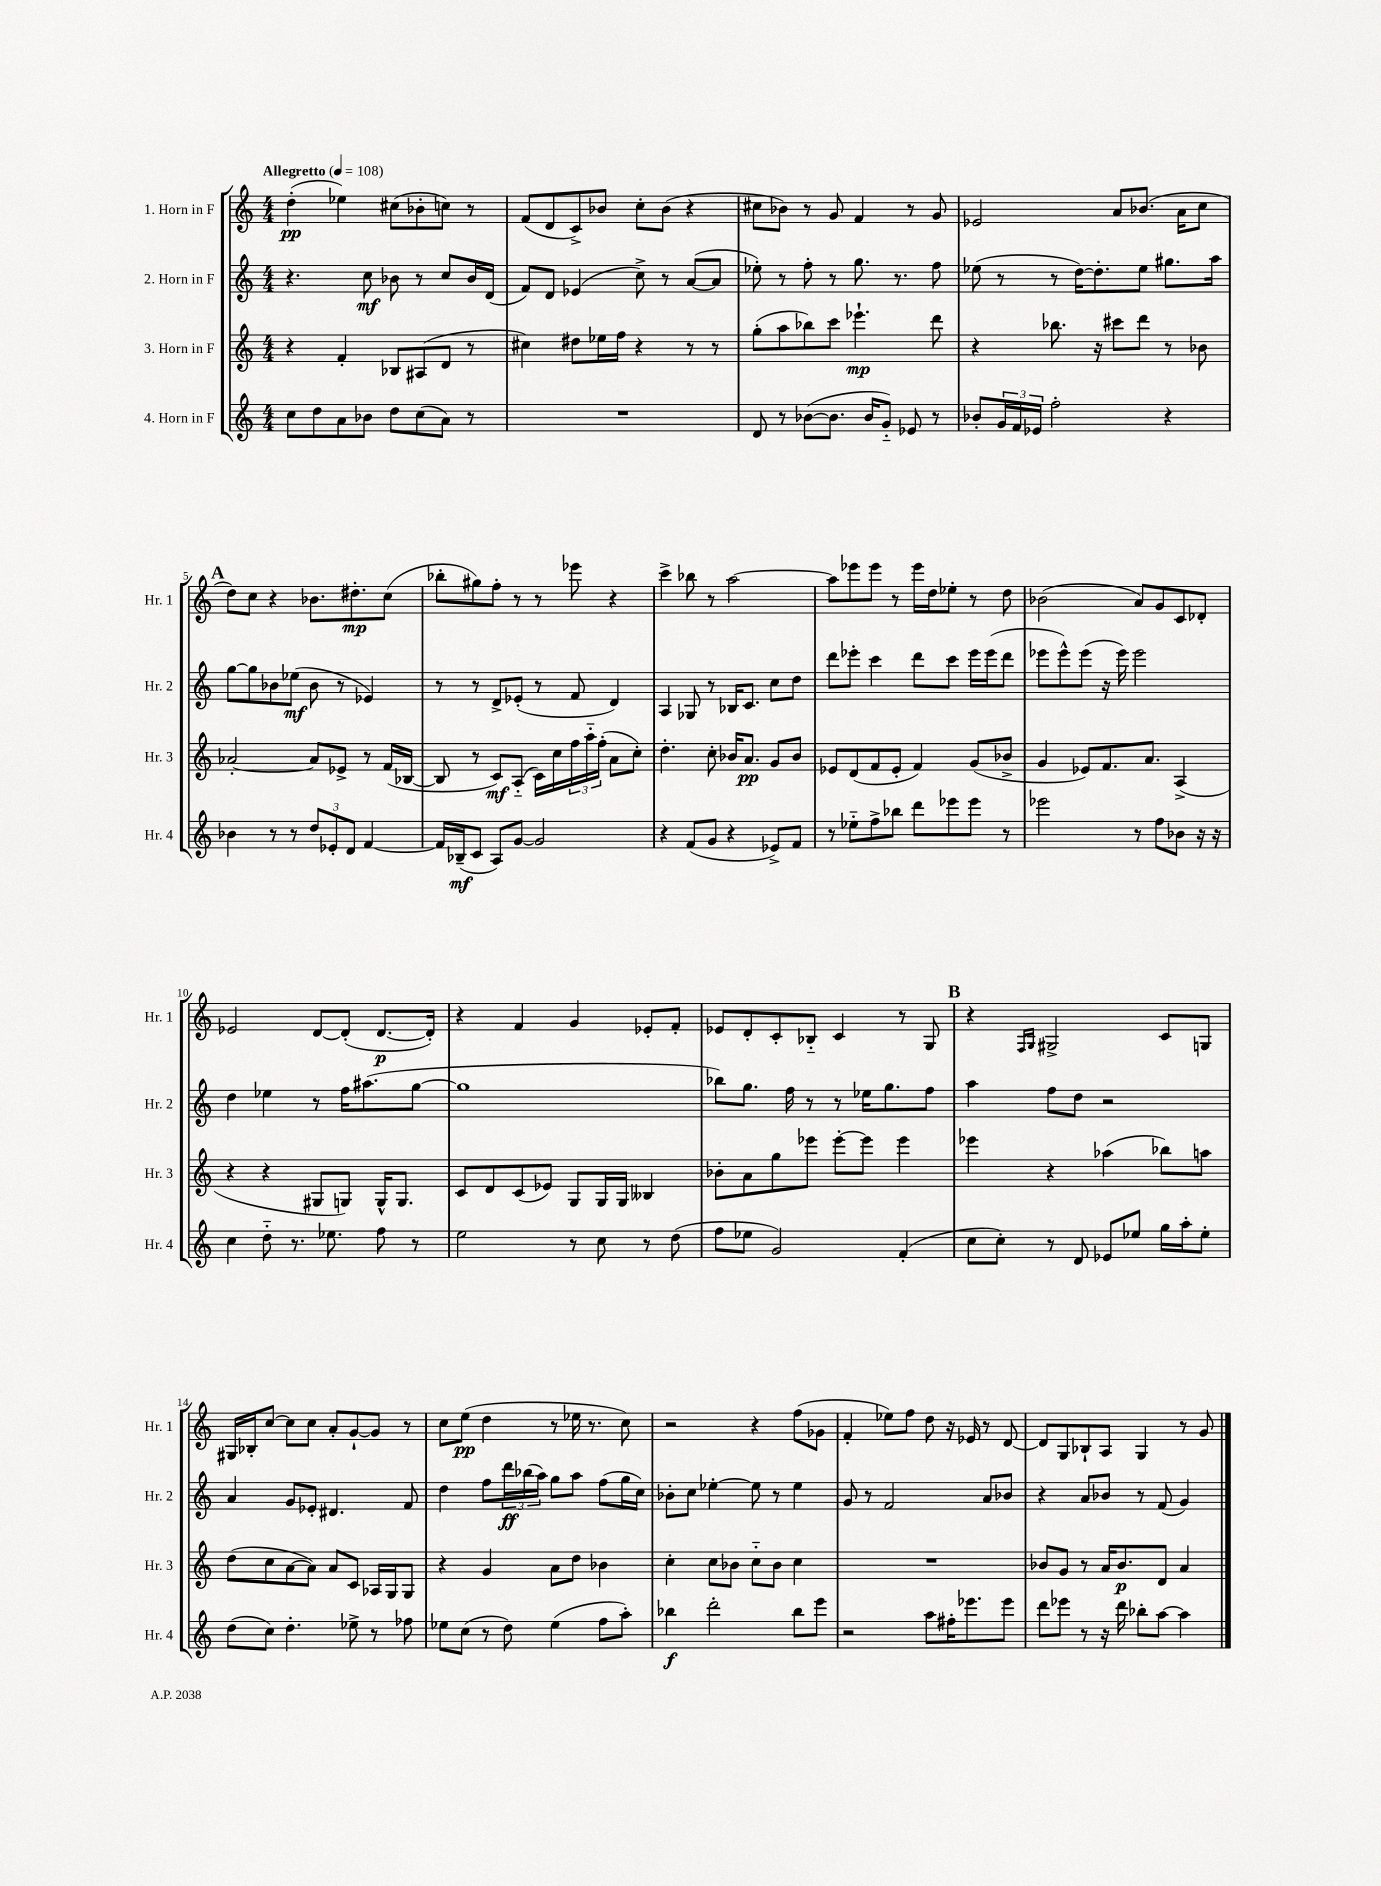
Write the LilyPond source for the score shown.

<<
\new StaffGroup <<
\new Staff = "s0" \with { instrumentName = "1. Horn in F" shortInstrumentName = "Hr. 1" } {
    \clef treble \key c \major \numericTimeSignature \time 4/4 \tempo "Allegretto" 4 = 108
    d''4-.\pp( ees''4) cis''8( bes'8-. c''8) r8 |
    f'8( d'8 c'8->) bes'8 c''8-. bes'8( r4 |
    cis''8 bes'8) r8 g'8 f'4 r8 g'8 |
    ees'2 a'8 bes'8.( a'16 c''8 |
    \mark \markup { \bold "A" } d''8) c''8 r4 bes'8. dis''8.-.\mp c''8( |
    bes''8-. gis''8) f''8-. r8 r8 ees'''8 r4 |
    c'''4-> bes''8 r8 a''2~ |
    a''8 ees'''8 ees'''8 r8 ees'''16 d''16 ees''8-. r8 d''8 |
    bes'2( a'8) g'8 c'8 des'8-. |
    ees'2 d'8~ d'8-.( d'8.~\p d'16-.) |
    r4 f'4 g'4 ees'8-. f'8-. |
    ees'8 d'8-. c'8-. bes8-_ c'4 r8 g8 |
    \mark \markup { \bold "B" } r4 \grace { f16 g16 } gis2-> c'8 g8 |
    gis16 bes16-. c''8~ c''8 c''8 a'8-. g'8~-! g'8 r8 |
    c''8 e''8\pp( d''4 r8 ees''16 r8. c''8) |
    r2 r4 f''8( ges'8 |
    f'4-. ees''8) f''8 d''8 r16 ees'16 r8 d'8~ |
    d'8 g8 bes8-! a8 g4 r8 g'8 \bar "|." |
}
\new Staff = "s1" \with { instrumentName = "2. Horn in F" shortInstrumentName = "Hr. 2" } {
    \clef treble \key c \major \numericTimeSignature \time 4/4
    r4. c''8\mf bes'8 r8 c''8 bes'16 d'16( |
    f'8) d'8 ees'4( c''8->) r8 a'8~( a'8 |
    ees''8-.) r8 f''8-. r8 g''8. r8. f''8 |
    ees''8( r8 r8 d''16~) d''8.-. ees''8 gis''8. a''16 |
    \mark \markup { \bold "A" } g''8~ g''8 bes'8 ees''8\mf( bes'8 r8 ees'4) |
    r8 r8 d'8-> ees'8-.( r8 f'8 d'4) |
    a4 ges8 r8 bes16 c'8. c''8 d''8 |
    d'''8 ees'''8-. c'''4 d'''8 c'''8 ees'''16 ees'''16( d'''8 |
    ees'''8 ees'''8-^) ees'''8( r16 ees'''16) ees'''2 |
    d''4 ees''4 r8 f''16 ais''8.( g''8~ |
    g''1 |
    bes''8) g''8. f''16 r8 r8 ees''16 g''8. f''8 |
    \mark \markup { \bold "B" } a''4 f''8 d''8 r2 |
    a'4 g'8 ees'8-. dis'4. f'8 |
    d''4 f''8 \tuplet 3/2 { d'''16\ff bes''16( a''16) } g''8 a''8 f''8( g''16 c''16) |
    bes'8-. c''8 ees''4~-. ees''8 r8 ees''4 |
    g'8 r8 f'2 a'8 bes'8 |
    r4 a'8 bes'8 r8 f'8( g'4) \bar "|." |
}
\new Staff = "s2" \with { instrumentName = "3. Horn in F" shortInstrumentName = "Hr. 3" } {
    \clef treble \key c \major \numericTimeSignature \time 4/4
    r4 f'4-. bes8 ais8( d'8 r8 |
    cis''4) dis''8 ees''16 f''16 r4 r8 r8 |
    g''8-.( a''8 bes''8) c'''8 ees'''4.-!\mp d'''8 |
    r4 bes''8. r16 cis'''8 d'''8 r8 bes'8 |
    \mark \markup { \bold "A" } aes'2~-. aes'8 ees'8-> r8 f'16( bes16~ |
    bes8 r8 c'8\mf) a8-_( c'16) c''16 \tuplet 3/2 { f''16 a''16-_ f''16-.( } a'8 c''8-.) |
    d''4.-. c''8-. bes'16 a'8.\pp g'8 bes'8 |
    ees'8 d'8( f'8 ees'8-. f'4) g'8( bes'8-> |
    g'4 ees'8) f'8. a'8. a4->( |
    r4 r4 gis8 g8) g16-^ g8. |
    c'8 d'8 c'8( ees'8) g8 g16 g16 beses4 |
    bes'8-. a'8 g''8 ees'''8 ees'''8~-. ees'''8 ees'''4 |
    \mark \markup { \bold "B" } ees'''4 r4 aes''4( bes''8) a''8 |
    d''8( c''8 a'8~ a'8) a'8 c'8 aes16 g16 g8 |
    r4 g'4 a'8 d''8 bes'4 |
    c''4-. c''8 bes'8 c''8-_ bes'8 c''4 |
    R1 |
    bes'8 g'8 r8 a'16 bes'8.\p d'8 a'4 \bar "|." |
}
\new Staff = "s3" \with { instrumentName = "4. Horn in F" shortInstrumentName = "Hr. 4" } {
    \clef treble \key c \major \numericTimeSignature \time 4/4
    c''8 d''8 a'8 bes'8 d''8 c''8( a'8) r8 |
    R1 |
    d'8 r8 bes'8~( bes'8. bes'16 g'8-_) ees'8 r8 |
    bes'8-. \tuplet 3/2 { g'16 f'16 ees'16 } f''2-. r4 |
    \mark \markup { \bold "A" } bes'4 r8 r8 \tuplet 3/2 { d''8 ees'8-. d'8 } f'4~ |
    f'16 bes16--\mf( c'8 a8) g'8~ g'2 |
    r4 f'8( g'8 r4 ees'8->) f'8 |
    r8 ees''8-_ f''8-> bes''8 d'''8 ees'''8 ees'''8 r8 |
    ees'''2 r8 f''8 bes'8 r16 r16 |
    c''4 d''8-_ r8. ees''8. f''8 r8 |
    e''2 r8 c''8 r8 d''8( |
    f''8 ees''8 g'2) f'4-.( |
    \mark \markup { \bold "B" } c''8 c''8-.) r8 d'8 ees'8 ees''8 g''16 a''16-. ees''8-. |
    d''8( c''8) d''4.-. ees''8-> r8 fes''8 |
    ees''8 c''8( r8 d''8) ees''4( f''8 a''8-.) |
    bes''4\f d'''2-. bes''8 e'''8 |
    r2 a''8 fis''16-. ees'''8. ees'''8 |
    d'''8 ees'''8 r8 r16 d'''16 bes''8-. a''8~ a''4 \bar "|." |
}
>>
>>
